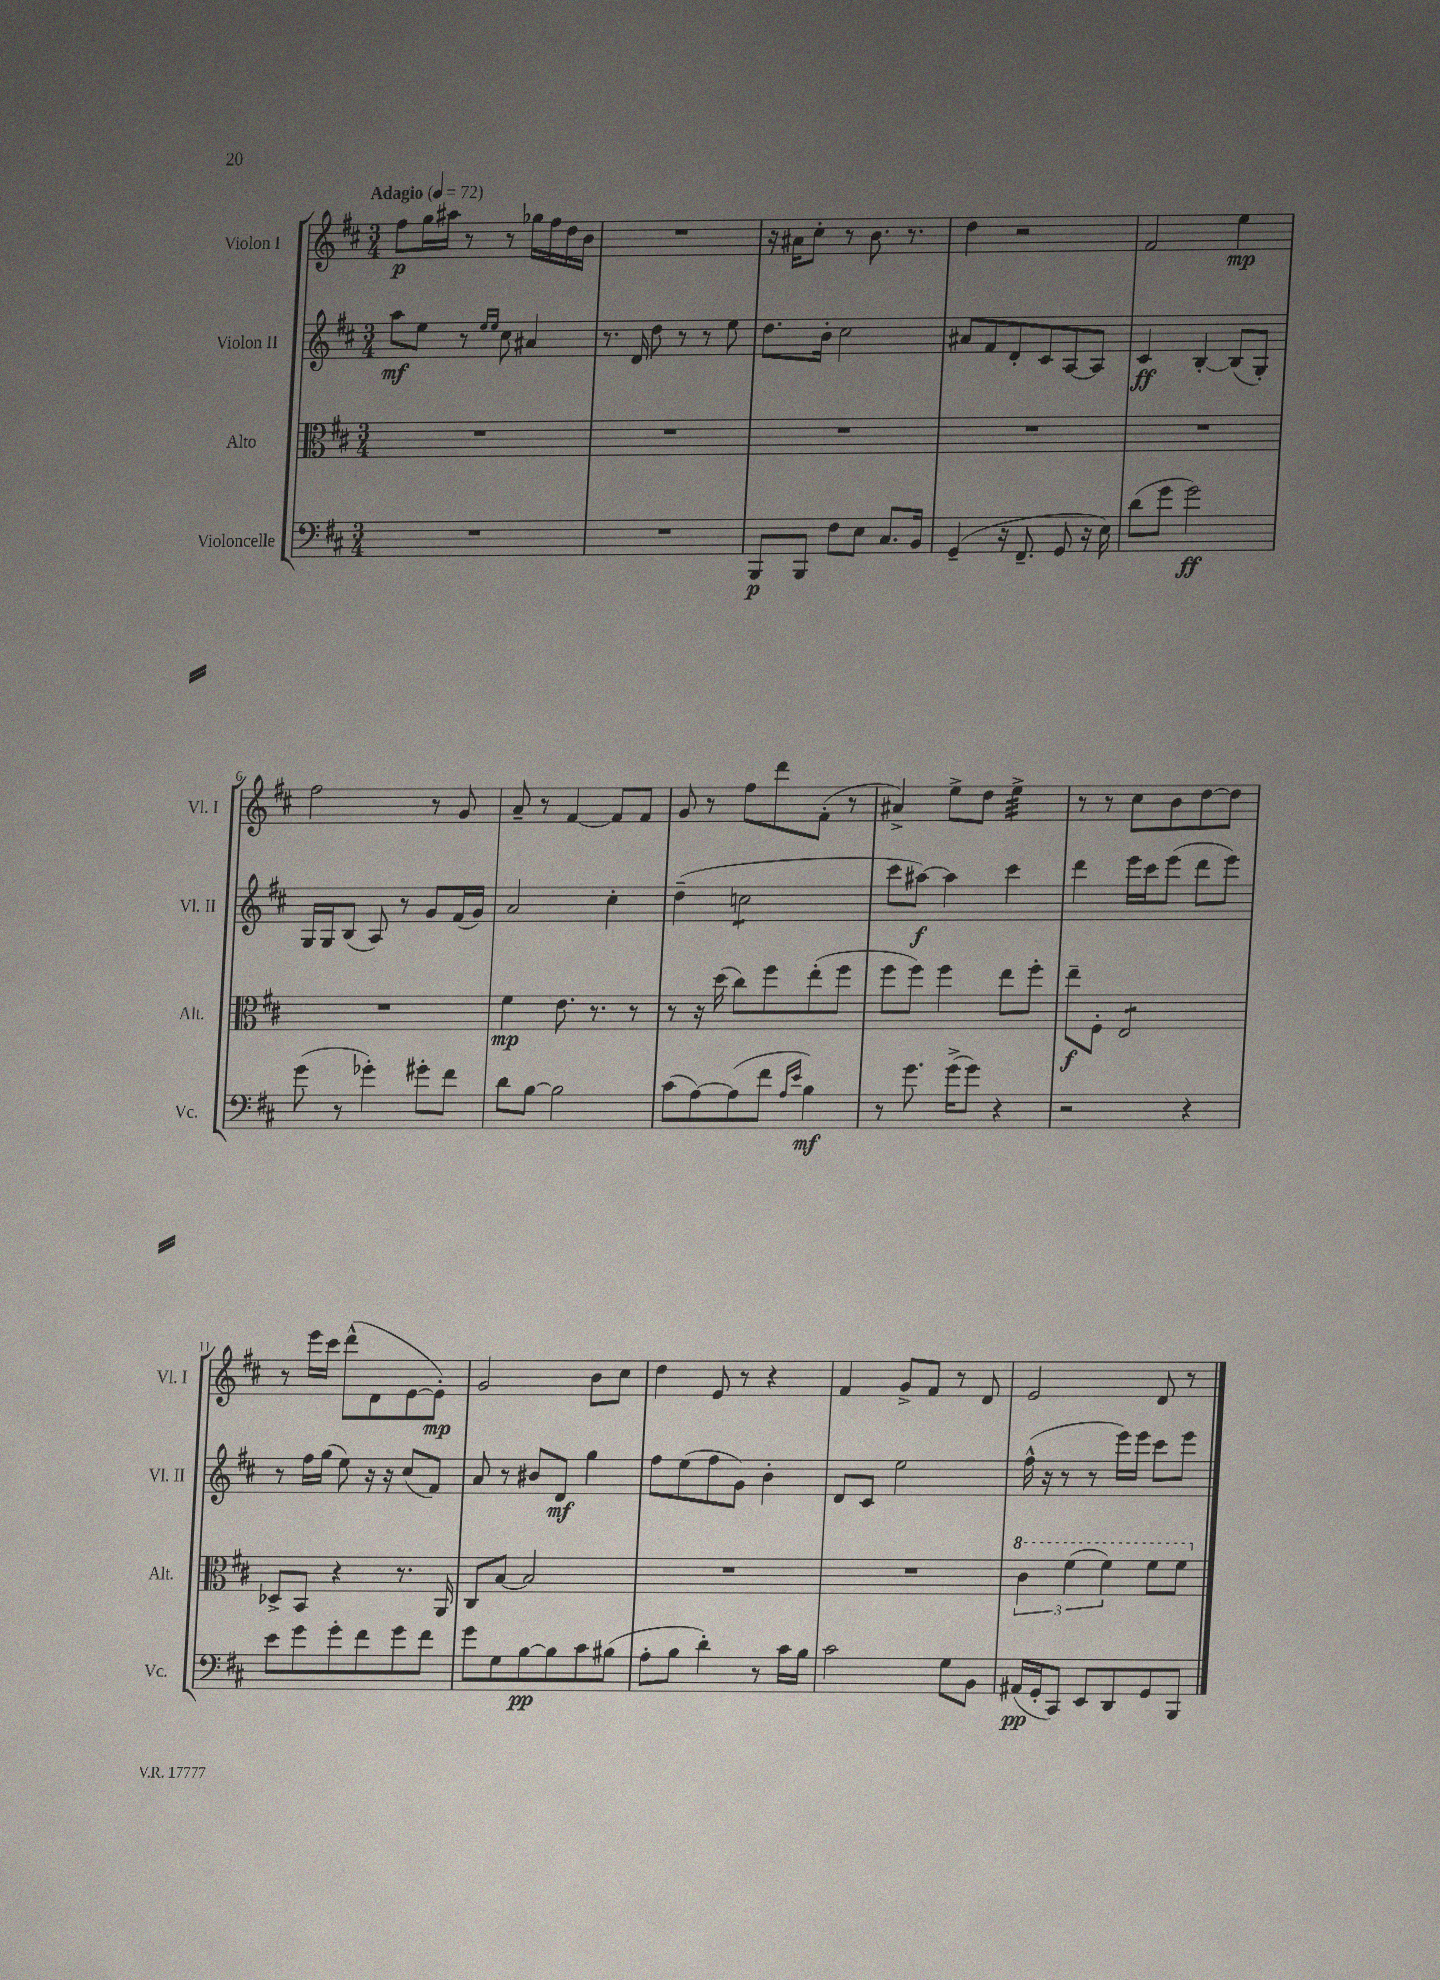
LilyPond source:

<<
\new StaffGroup <<
\new Staff = "s0" \with { instrumentName = "Violon I" shortInstrumentName = "Vl. I" } {
    \clef treble \key d \major \numericTimeSignature \time 3/4 \tempo "Adagio" 4 = 72
    fis''8\p g''16 ais''16 r8 r8 ges''16 fis''16 d''16 b'16 |
    R2. |
    r16 ais'16 cis''8-. r8 b'8. r8. |
    d''4 r2 |
    fis'2 e''4\mp |
    fis''2 r8 g'8 |
    a'8-- r8 fis'4~ fis'8 fis'8 |
    g'8 r8 fis''8 d'''8 fis'8-.( r8 |
    ais'4->) e''8-> d''8 e''4:32-> |
    r8 r8 cis''8 b'8 d''8~ d''8 |
    r8 e'''16 cis'''16 d'''8-^( d'8 e'8~ e'8-.\mp) |
    g'2 b'8 cis''8 |
    d''4 e'8 r8 r4 |
    fis'4 g'8-> fis'8 r8 d'8 |
    e'2 d'8 r8 \bar "|." |
}
\new Staff = "s1" \with { instrumentName = "Violon II" shortInstrumentName = "Vl. II" } {
    \clef treble \key d \major \numericTimeSignature \time 3/4
    a''8\mf e''8 r8 \grace { e''16 e''16 } cis''8 ais'4 |
    r8. d'16 d''8 r8 r8 e''8 |
    d''8. b'16-. cis''2 |
    ais'8 fis'8 d'8-. cis'8 a8~ a8 |
    cis'4\ff b4~-. b8( g8-.) |
    g16 g16 b8( a8) r8 g'8 fis'16( g'16) |
    a'2 cis''4-. |
    d''4--( c''2:8 |
    cis'''8 ais''8~\f) ais''4 cis'''4 |
    d'''4 e'''16 cis'''16 e'''8( d'''8 e'''8) |
    r8 fis''16 g''16( e''8) r16 r16 cis''8( fis'8) |
    a'8 r8 bis'8 d'8\mf g''4 |
    fis''8 e''8( fis''8 g'8) b'4-. |
    d'8 cis'8 e''2 |
    fis''16-^( r16 r8 r8 e'''16) e'''16 cis'''8 e'''8 \bar "|." |
}
\new Staff = "s2" \with { instrumentName = "Alto" shortInstrumentName = "Alt." } {
    \clef alto \key d \major \numericTimeSignature \time 3/4
    R2. |
    R2. |
    R2. |
    R2. |
    R2. |
    R2. |
    fis'4\mp e'8. r8. r8 |
    r8 r16 d''16( cis''8) fis''8 e''8-.( fis''8 |
    fis''8 fis''8) fis''4 e''8 fis''8-. |
    e''8--\f fis8-. e2:8 |
    des8-> b,8 r4 r8. a,16 |
    cis8 b8~ b2 |
    R2. |
    R2. |
    \tuplet 3/2 { \ottava #1 cis''4 fis''4( fis''4) } fis''8 fis''8 \ottava #0 \bar "|." |
}
\new Staff = "s3" \with { instrumentName = "Violoncelle" shortInstrumentName = "Vc." } {
    \clef bass \key d \major \numericTimeSignature \time 3/4
    R2. |
    R2. |
    b,,8\p b,,8 fis8 e8 cis8. b,16 |
    g,4--( r16 fis,8.-- g,8 r16 e16) |
    d'8( g'8 g'2\ff) |
    g'8( r8 ges'4-.) gis'8-. fis'8 |
    d'8 b8~ b2 |
    cis'8( a8~) a8( fis'8 \grace { a16 e'16 } b4\mf) |
    r8 g'8. g'16->( g'8) r4 |
    r2 r4 |
    e'8 g'8 g'8-. fis'8 g'8 fis'8 |
    g'8 g8 b8~\pp b8 cis'8 bis8( |
    a8-. b8 d'4-.) r8 cis'16 b16 |
    cis'2 g8 b,8 |
    ais,16\pp( g,16-. cis,8) e,8 d,8 g,8 b,,8 \bar "|." |
}
>>
>>
